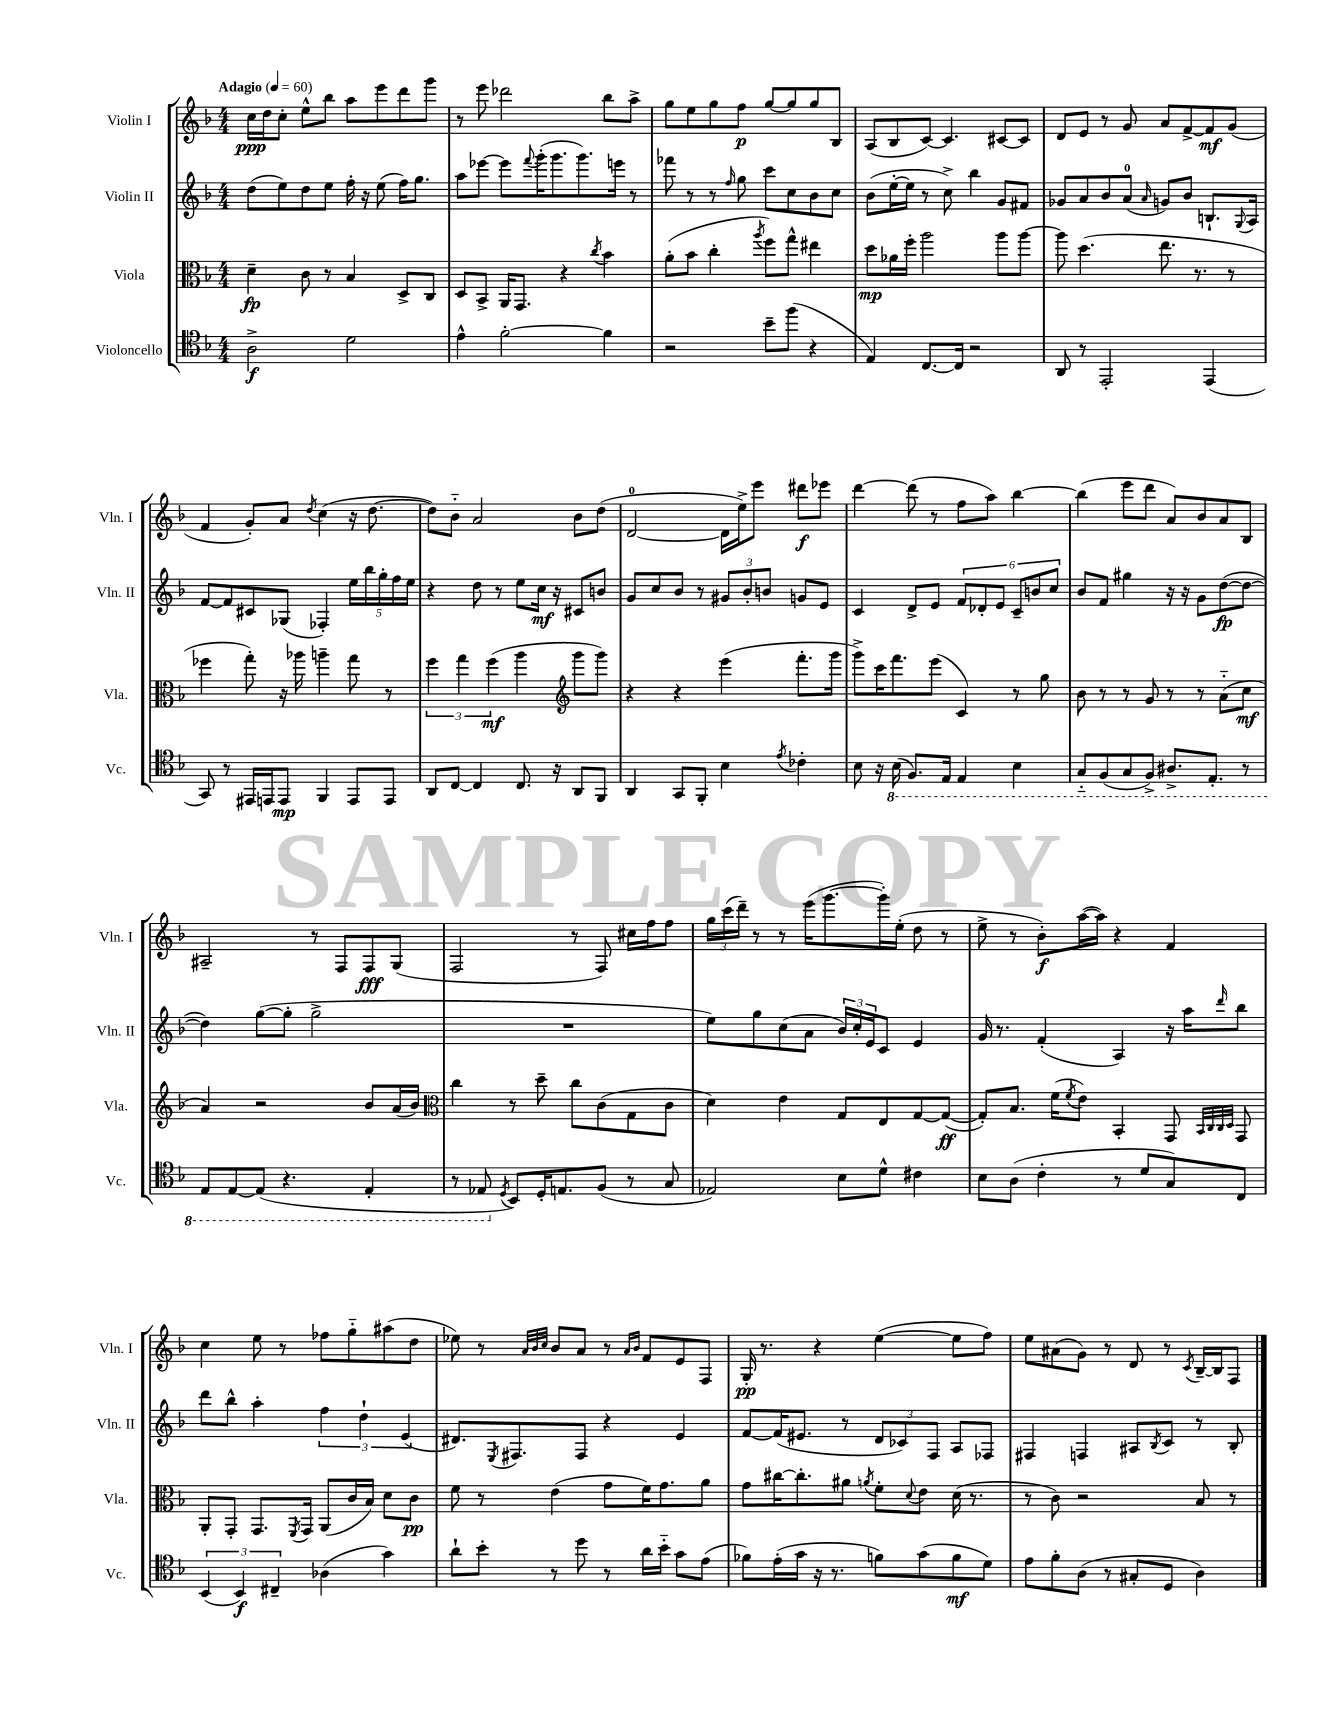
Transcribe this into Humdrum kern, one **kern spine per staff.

**kern	**kern	**kern	**kern
*staff4	*staff3	*staff2	*staff1
*clefC4	*clefC3	*clefG2	*clefG2
*k[b-]	*k[b-]	*k[b-]	*k[b-]
*M4/4	*M4/4	*M4/4	*M4/4
*MM60	*MM60	*MM60	*MM60
2A^	4d~	(8dd	16cc
.	.	.	16dd
.	.	8ee)	8cc'
.	8c	8dd	8ee^^
.	8r	8ee	8bb-
2d	4B-	16ff'	8aa
.	.	16r	.
.	.	(8ee	8eee
.	8D^	16ff)	8ddd
.	.	8.gg	.
.	8C	.	8ggg
=	=	=	=
4e^^	8D	8aa	8r
.	8BB-^	[8eee-	8eee
[2f'	16AA	8eee-]	2ddd-
.	8.GG	.	.
.	.	8qqfff	.
.	.	(16ggg'	.
.	.	8.ggg	.
.	4r	.	.
.	.	8.ggg)	.
.	8qcc	.	.
4f]	4b-	.	8bb-
.	.	16eee	.
.	.	8r	8aa^
=	=	=	=
2r	(8a'	8fff-	8gg
.	8b-	8r	8ee
.	4cc'	8r	8gg
.	.	16qqff	.
.	.	8gg	8ff
.	8qaa	.	.
8b-~	8ff)	8ccc	[8gg
(8ff	8gg^^	8cc	8gg]
4r	4ee#	8b-	8gg
.	.	8cc	8B-
=	=	=	=
4E)	8dd	(8b-	(8A
.	16a-	[16ee'	8B-
.	16ff'	16ee]	.
[8.C	2aa	8r	[8c)
.	.	8cc^)	4.c]
16C]	.	.	.
2r	.	4bb-	.
.	8aa	8g	[8c#
.	[8aa	8f#	8c#]
=	=	=	=
8AA	8aa]	8g-	8d
8r	(4.dd	8a	8e
2EE'	.	8b-	8r
.	.	(8a	8g
.	.	16qqa	.
.	8.ee	8g)	8a
.	.	8b-	[8f^
.	8.r	.	.
(4EE	.	8.B`	8f]
.	8r	.	(8g
.	.	8qqG	.
.	.	16A	.
=	=	=	=
8GG)	4ff-	[8f	4f
8r	.	8f]	.
16EE#	8gg')	8c#	8g')
16EE	.	.	.
8EE	16r	(8G-	8a
.	16aa-	.	.
.	.	.	8qdd
4FF	4aa~	4F-')	(4cc
8EE	8gg	20ee	16r
.	.	20bb-	.
.	.	.	[8.dd
.	.	20gg'	.
8EE	8r	.	.
.	.	20ff	.
.	.	20ee	.
=	=	=	=
8AA	6ff	4r	8dd])
[8C	.	.	8b-'~
.	6gg	.	.
4C]	.	8dd	2a
.	(6ff	.	.
.	.	8r	.
8.C	4aa	8ee	.
.	.	16cc	.
16r	.	16r	.
*	*clefG2	*	*
8AA	8ggg	8c#	8b-
8FF	8ggg)	8b	(8dd
=	=	=	=
4AA	4r	8g	[2d
.	.	8cc	.
8GG	4r	8b-	.
8FF'	.	8r	.
4B-	(4eee	12g#	16d]
.	.	.	16ee^)
.	.	12b-'	.
.	.	.	8eee
.	.	12b	.
8qe	.	.	.
4c-'	8.fff'	8g	8ddd#
.	.	8e	8eee-
.	16ggg	.	.
=	=	=	=
8B-	8ggg^)	4c	[4ddd
16r	16ccc	.	.
(16BB-	8.fff	.	.
8.FF)	.	8d^	(8ddd]
.	(8eee	8e	8r
16EE	.	.	.
4EE	4c)	12f	8ff
.	.	12d-'	.
.	.	.	8aa)
.	.	12e	.
4BB-	8r	12c~	[4bb-
.	.	12b	.
.	8gg	.	.
.	.	12cc	.
=	=	=	=
8GG'~	8b-	8b-	(4bb-]
(8FF	8r	8f	.
8GG	8r	4gg#	8eee
8FF^)	8g	.	8ddd
8.AA#^	8r	16r	8a)
.	.	16r	.
.	8r	8g	8b-
8.EE'	.	.	.
.	(8a'~	([8dd	8a
8r	8cc	8dd_	8B-
=	=	=	=
8EE	4a)	4dd])	2A#~
[8EE	.	.	.
(8EE]	2r	([8gg	.
4.r	.	8gg']	.
.	.	2gg^	8r
.	.	.	8F
4EE'	8b-	.	8F
.	(16a	.	(8G
.	16b-)	.	.
=	=	=	=
*	*clefC3	*	*
8r	4cc	1r	2F
8EE-	.	.	.
8qD	.	.	.
8BB-)	8r	.	.
16D'	8dd~	.	.
8.E	.	.	.
.	8cc	.	8r
(8F	(8c	.	8F)
8r	8G	.	16cc#
.	.	.	16ff
8G	8c	.	8ff
=	=	=	=
2E-)	4d)	8ee)	24gg
.	.	.	(24ccc
.	.	.	24ddd~)
.	.	8gg	8r
.	4e	(8cc	8r
.	.	8a	(16eee
.	.	.	[8.ggg
8B-	8G	24b-)	.
.	.	24cc'	.
.	.	24e	.
8d^^	8E	8c	16ggg'])
.	.	.	(16ee'
4c#	[8G	4e	8dd
.	(8G_	.	8r
=	=	=	=
8B-	8G'])	16g	8ee^
.	.	8.r	.
(8A	8.B-	.	8r
4c'	.	(4f'	8b-')
.	(16f	.	.
.	8qf	.	.
.	8e)	.	([16aa
.	.	.	16aa])
8r	4BB-'	4A)	4r
8d	.	.	.
8G)	8GG	16r	4f
.	.	16aa	.
.	32qqBB-	.	.
.	32qqC	.	.
.	32qqC	.	.
.	32qqD	16qqddd	.
8C	8GG	8bb-	.
=	=	=	=
(6BB-	8AA'	8ddd	4cc
.	8GG'	8bb-^^	.
6BB-)	.	.	.
.	8.GG	4aa'	8ee
6C#~	.	.	.
.	.	.	8r
.	8qFF	.	.
.	16GG	.	.
(4A-	(8AA	6ff	8ff-
.	16c	.	8gg'~
.	.	6dd`	.
.	16B-)	.	.
4g)	8d	.	(8aa#
.	.	(6e	.
.	8c	.	8dd
=	=	=	=
8a`	8f	8.d#)	8ee-)
8b-'	8r	.	8r
.	.	8qE	.
.	.	8.F#	.
.	.	.	32qqa
.	.	.	32qqb-
.	.	.	32qqcc
8r	(4e	.	8b-
8dd	.	8F#	8a
8r	8g	4r	8r
.	.	.	16qqa
.	.	.	16qqb-
16a	16f)	.	8f
16b-'~	8.g	.	.
8g	.	4e	8e
(8e	8a	.	8F
=	=	=	=
8f-)	8g	[8f	16G'
.	.	.	8.r
(16e'	[16cc#	(16f]	.
16g	8.cc#']	8.e#	.
16r	.	.	4r
8.r	.	.	.
.	8a#	8r	.
.	8qa	.	.
8f)	8f'	12d	([4ee
.	.	12c-)	.
.	8qqd	.	.
(8g	8e	.	.
.	.	12F	.
8f	(16d	8A	8ee]
.	8.r	.	.
8d)	.	8F-	8ff)
=	=	=	=
8e	8r	4F#	8ee
8f'	8c)	.	(8a#
(8A	2r	4F	8g)
8r	.	.	8r
8G#'	.	8A#	8d
.	.	8qB-	.
8D	.	8c	8r
.	.	.	8qc
4A)	8B-	8r	[16B-~
.	.	.	16B-]
.	8r	8B-'	8F
==	==	==	==
*-	*-	*-	*-
